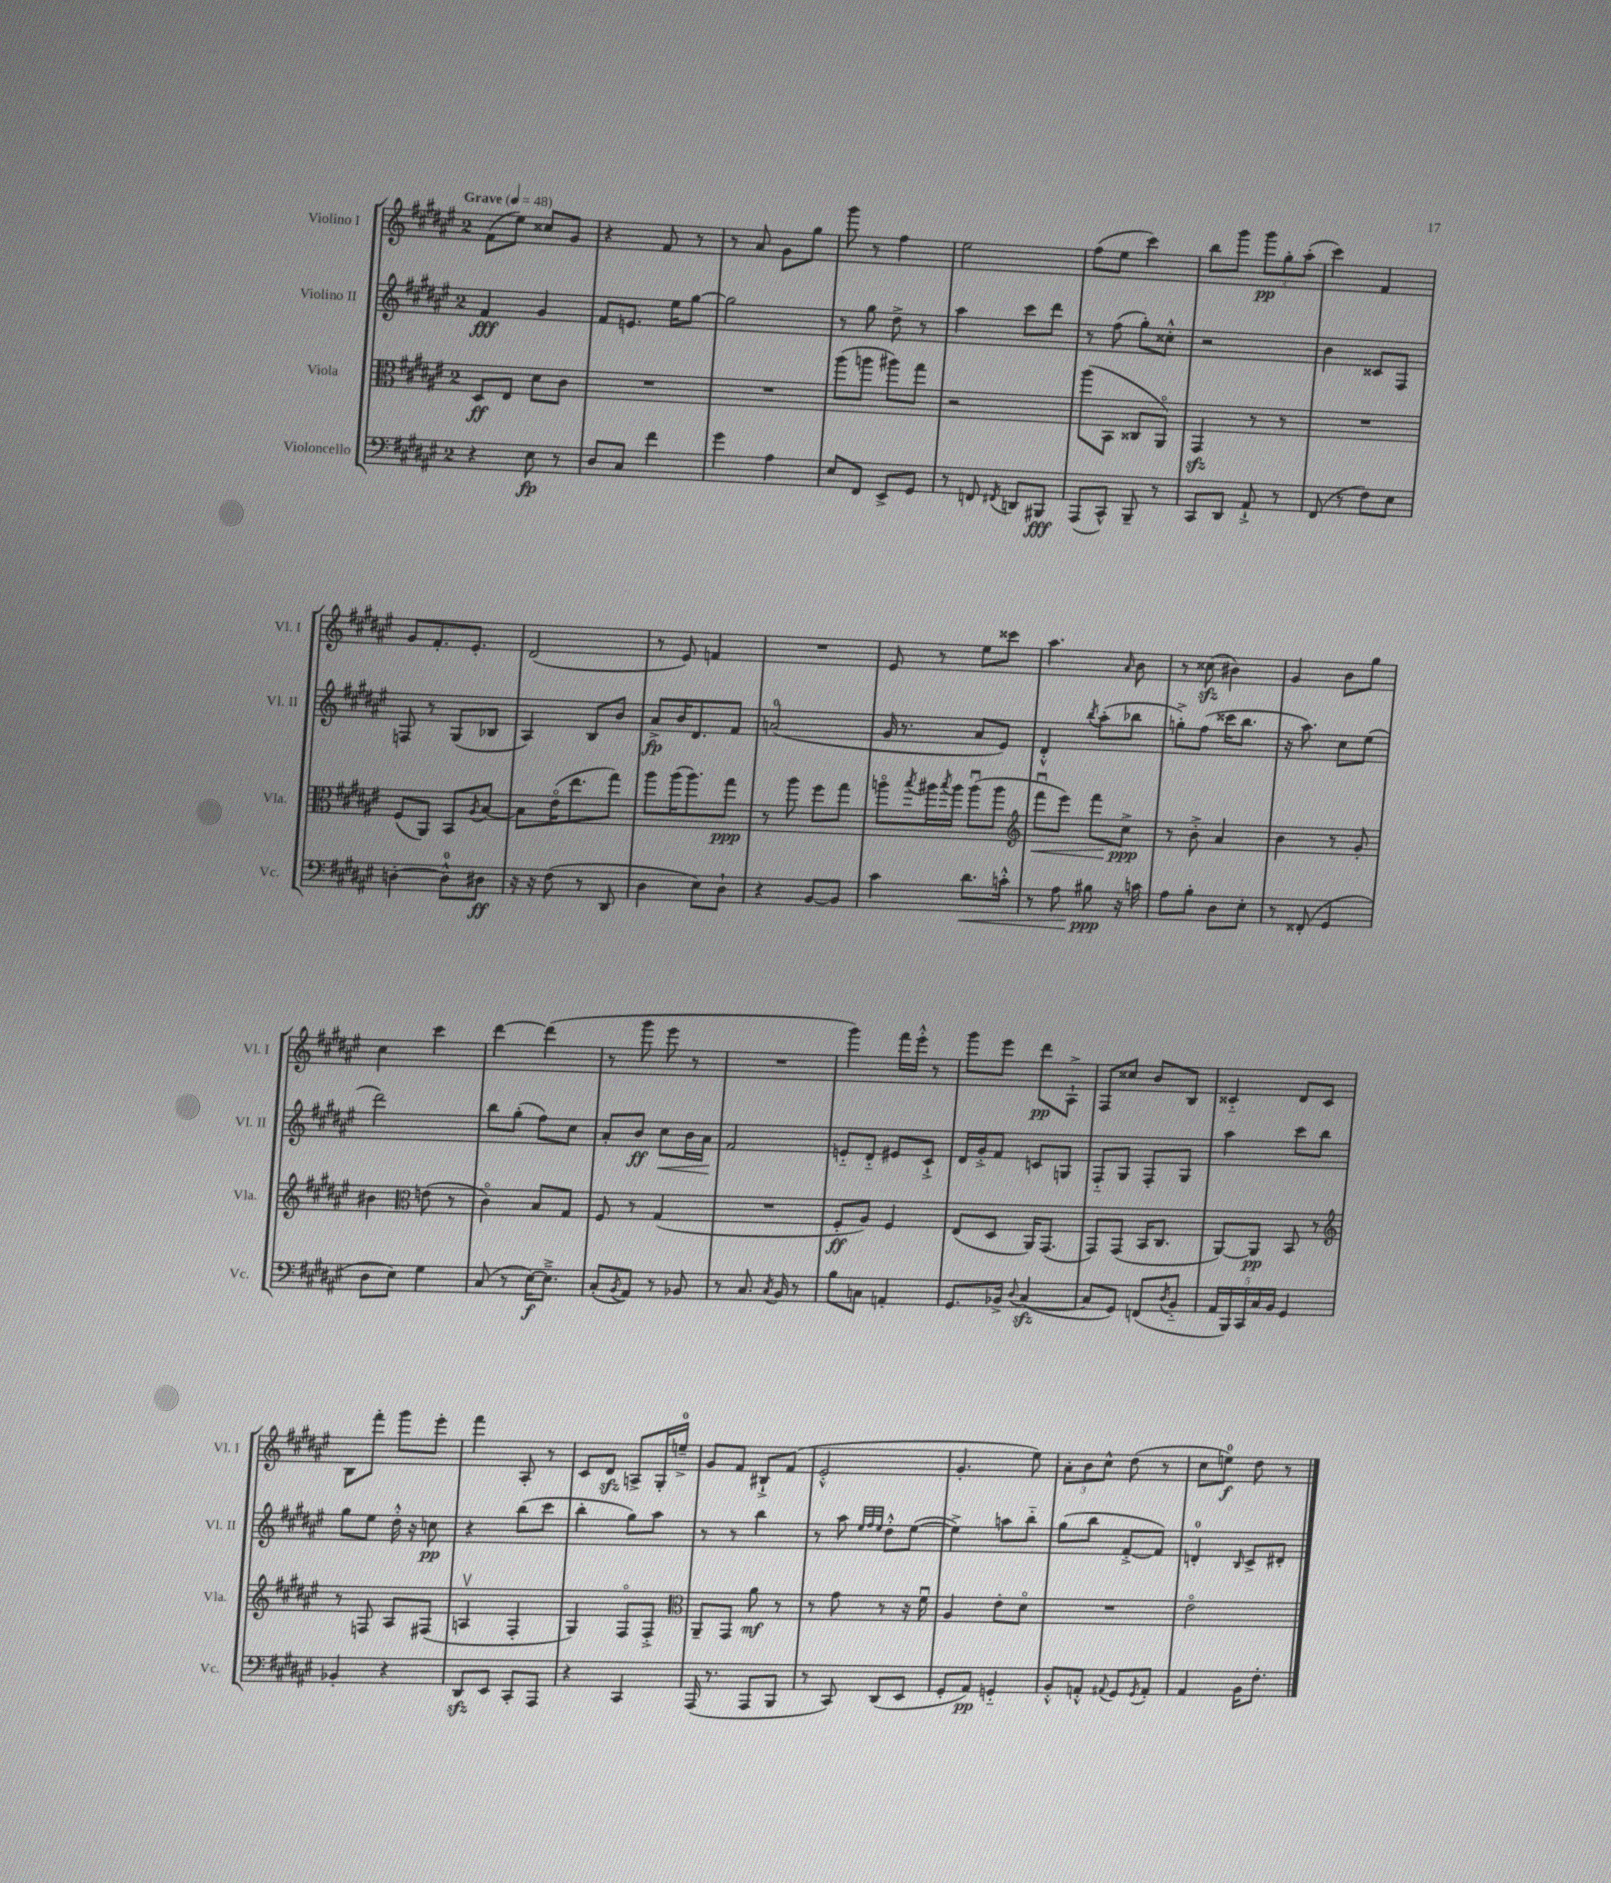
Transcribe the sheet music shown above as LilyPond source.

<<
\new StaffGroup <<
\new Staff = "s0" \with { instrumentName = "Violino I" shortInstrumentName = "Vl. I" } {
    \clef treble \key fis \major \once \override Staff.TimeSignature.style = #'single-digit \time 2/4 \tempo "Grave" 4 = 48
    fis'8( eis''8) cisis''8 gis'8 |
    r4 fis'8 r8 |
    r8 ais'8 gis'8 gis''8 |
    gis'''8 r8 fis''4 |
    eis''2 |
    fis''8( eis''8 cis'''4) |
    b''8 gis'''8 \tuplet 3/2 { gis'''8\pp gis''8-. ais''8-.( } |
    cis'''4) fis'4 |
    gis'8 fis'8.-. eis'8.-. |
    dis'2( |
    r8 eis'8) f'4 |
    R2 |
    eis'8 r8 eis''8 cisis'''8 |
    ais''4. \grace { ais'16 } b'8 |
    r8 cisis''8\sfz( bis'4) |
    gis'4 b'8 gis''8 |
    cis''4 cis'''4 |
    dis'''4~ dis'''4( |
    r8 gis'''8 eis'''8 r8 |
    R2 |
    gis'''4) fis'''16 eis'''16-.-^ r8 |
    gis'''8 eis'''8 dis'''8\pp ais8-!-> |
    fis8 cisis''8 b'8 b8 |
    cisis'4-_ dis'8 cisis'8 |
    b8 fis'''8-. gis'''8 eis'''8-. |
    fis'''4 ais8-. r8 |
    cis'8 dis'8\sfz a8-> gis16-. e''16-0---> |
    gis'8 fis'8 bis8-!-> fis'8( |
    eis'2-.-^ |
    gis'4.-. eis''8) |
    \tuplet 3/2 { ais'8-. b'8 cis''8-^ } dis''8( r8 |
    cis''8 e''8-0\f) dis''8 r8 \bar "|." |
}
\new Staff = "s1" \with { instrumentName = "Violino II" shortInstrumentName = "Vl. II" } {
    \clef treble \key fis \major \once \override Staff.TimeSignature.style = #'single-digit \time 2/4
    fis'4\fff gis'4 |
    fis'8 e'8. eis''16 gis''8~ |
    gis''2 |
    r8 gis''8 dis''8-> r8 |
    ais''4 cis'''8 dis'''8 |
    r8 fis''8( gis''8-.) cisis''8-.-^ |
    r2 |
    b'4 cisis'8 fis8 |
    f8 r8 gis8( bes8 |
    ais4) b8 b'8 |
    ais'8->\fp b'16 dis'8. fis'8 |
    a'2-0( |
    gis'16 r8. ais'8 eis'8) |
    dis'4-.-^ \acciaccatura { b''8 } ais''8-.( bes''8 |
    g''8-.->) fis''8( cisis'''16 b''8. |
    r16 ais''8.) cis''8 eis''8( |
    dis'''2) |
    b''8 gis''8-.( fis''8) cis''8 |
    ais'8-. b'8\ff cis''8\< b'16 ais'16\! |
    fis'2 |
    e'8-_ dis'8-_ eis'8 cis'8-!-> |
    dis'16 gis'16-.-> fis'8 c'8 g8 |
    fis8-_ gis8 fis8-. gis8 |
    ais''4 cis'''8 b''8 |
    gis''8 eis''8 dis''16-.-^ r16 c''8\pp |
    r4 b''8( cis'''8 |
    b''4-. gis''8) ais''8 |
    r8 r8 b''4 |
    r8 ais''8 \grace { eis''32 fis''32 eis''32 } dis''8-.-^ eis''8~( |
    eis''4->) a''8 b''8-_ |
    gis''8( b''8 fis'8~-.-> fis'8) |
    d'4-0-. \grace { b16 } cis'8-> dis'8-. \bar "|." |
}
\new Staff = "s2" \with { instrumentName = "Viola" shortInstrumentName = "Vla." } {
    \clef alto \key fis \major \once \override Staff.TimeSignature.style = #'single-digit \time 2/4
    dis8\ff eis8 dis'8 cis'8 |
    R2 |
    R2 |
    ais''8( a''8 ais''8) gis''8 |
    r2 |
    ais''8( b,8 cisis8 ais,8\flageolet) |
    gis,4\sfz r8 r8 |
    R2 |
    fis8( ais,8) b,8 \acciaccatura { ais8 } b8~ |
    b8 eis'16\flageolet( eis''8. gis''8) |
    ais''8 ais''16( ais''8.) gis''8\ppp |
    r8 ais''8 fis''8 gis''8 |
    a''8\flageolet \acciaccatura { b''8 } ais''16 \acciaccatura { b''8 } ais''16 ais''8\downbow( ais''8 |
    \clef treble fis'''8\downbow\< eis'''8) fis'''8 cis''8->\ppp\! |
    r8 b'8-.-> ais'4 |
    b'4 r8 gis'8-. |
    bis'4 \clef alto e'8( r8 |
    cis'4\flageolet) b8 gis8 |
    fis8 r8 gis4( |
    R2 |
    fis8-.\ff ais8) fis4 |
    eis8( dis8 ais,16) gis,8.( |
    gis,8) gis,8( b,16 cis8. |
    ais,8~) ais,8\pp b,8 r8 |
    \clef treble r8 f8 ais8 fis8( |
    a4\upbow fis4-. |
    gis4) fis8\flageolet fis8-.-> |
    \clef alto ais,8-- gis,8 ais'8\mf r8 |
    r8 gis'8 r8 r16 fis'16\downbow |
    ais4 eis'8-. dis'8\flageolet |
    R2 |
    eis'2\flageolet \bar "|." |
}
\new Staff = "s3" \with { instrumentName = "Violoncello" shortInstrumentName = "Vc." } {
    \clef bass \key fis \major \once \override Staff.TimeSignature.style = #'single-digit \time 2/4
    r4 eis8\fp r8 |
    dis8 cis8 fis'4 |
    gis'4 ais4 |
    eis8 fis,8 eis,8-> gis,8 |
    r8 f,8 \acciaccatura { fis,8 } d,8 bis,,8\fff |
    ais,,8( cis,8-^) b,,8-- r8 |
    cis,8 dis,8 ais,8-!-> r8 |
    fis,8( r8 fis8) eis8 |
    d4~-. d8-0-^ dis8\ff |
    r16 r16 fis8( r8 dis,8 |
    dis4 eis8) dis8-! |
    r4 b,8~ b,8 |
    cis'4 dis'8.\< c'16-.-^ |
    r8 ais8 bis8\ppp\! r16 c'16 |
    ais8 b8-. dis8 eis8-. |
    r8 fisis,8-.( gis,4 |
    dis8 eis8) gis4 |
    cis8( r8 eis16~\f) eis8.---> |
    cis8-.( \acciaccatura { b,8 } ais,8) r8 bes,8 |
    r8 cis8. \acciaccatura { cis8 } b,16 r8 |
    b8 c8 a,4-. |
    gis,8. bes,16-> \appoggiatura { dis8 } cis4~\sfz( |
    cis8 gis,8) f,8( \acciaccatura { dis8 } b,8-_ |
    \tuplet 5/4 { ais,16 b,,16) cis,16 cis16 b,16 } gis,4 |
    bes,4-. r4 |
    dis,8\sfz eis,8 cis,8-. ais,,8 |
    r4 cis,4 |
    ais,,16( r8. ais,,8 b,,8 |
    r8 cis,8) dis,8( eis,8 |
    gis,8-. ais,8\pp) g,4-_ |
    b,8-.-^ a,8-.-^ \appoggiatura { ais,8 } gis,8 \acciaccatura { gis,8 } ais,8-. |
    ais,4 b,16 fis8.-. \bar "|." |
}
>>
>>
\layout { \context { \Score \remove "Bar_number_engraver" } }
